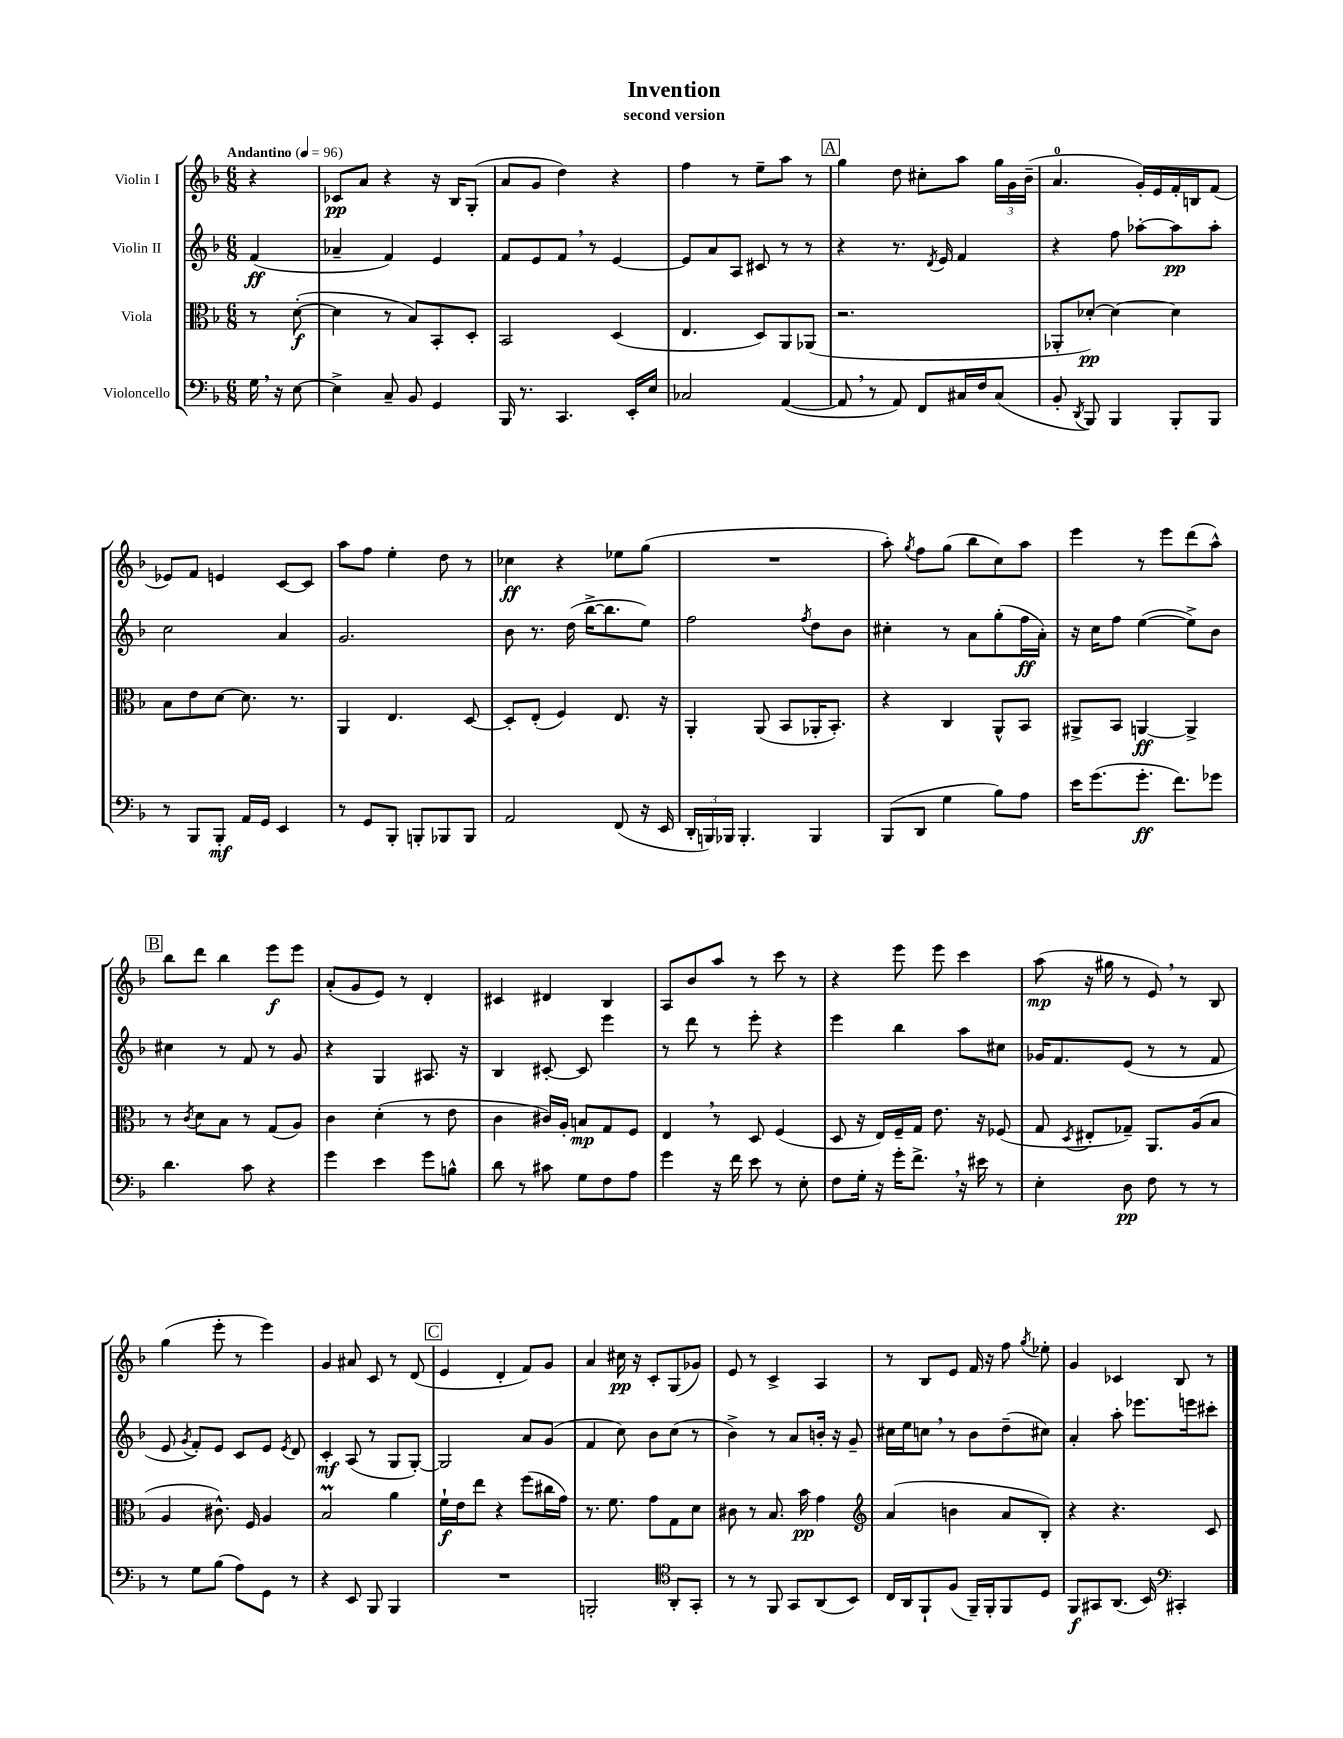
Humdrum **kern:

**kern	**dynam	**kern	**dynam	**kern	**dynam	**kern	**dynam
*part4	*part4	*part3	*part3	*part2	*part2	*part1	*part1
*staff4	*staff4	*staff3	*staff3	*staff2	*staff2	*staff1	*staff1
*I"Violoncello	*	*I"Viola	*	*I"Violin II	*	*I"Violin I	*
*clefF4	*	*clefC3	*	*clefG2	*	*clefG2	*
*k[b-]	*	*k[b-]	*	*k[b-]	*	*k[b-]	*
*M6/8	*	*M6/8	*	*M6/8	*	*M6/8	*
*MM96	*	*MM96	*	*MM96	*	*MM96	*
=	=	=	=	=	=	=	=
!	!	!	!	!	!	!LO:TX:a:B:t=Andantino	!
16G,\	.	8r	.	(4f/	ff	4r	.
16r	.	.	.	.	.	.	.
[8E\	.	([8d'\	f	.	.	.	.
=1	=1	=1	=1	=1	=1	=1	=1
4E^\]	.	4d\]	.	4a-X~/	.	8c-X/L	pp
.	.	.	.	.	.	8a/J	.
8C~/	.	8r	.	4f/)	.	4r	.
8BB-/	.	8B-/L)	.	.	.	.	.
4GG/	.	8BB-'/	.	4e/	.	16r	.
.	.	.	.	.	.	16B-/KL	.
.	.	8D'/J	.	.	.	(8G'/J	.
=2	=2	=2	=2	=2	=2	=2	=2
16BBB-/	.	2BB-/	.	8f/L	.	8a/L	.
8.r	.	.	.	.	.	.	.
.	.	.	.	8e/	.	8g/J	.
4.CC/	.	.	.	8f,/J	.	4dd\)	.
.	.	.	.	8r	.	.	.
.	.	(4D/	.	[4e/	.	4r	.
16EE'/LL	.	.	.	.	.	.	.
16E/JJ	.	.	.	.	.	.	.
=3	=3	=3	=3	=3	=3	=3	=3
2C-X/	.	4.E/	.	8e/L]	.	4ff\	.
.	.	.	.	8a/	.	.	.
.	.	.	.	8A/J	.	8r	.
.	.	8D/L)	.	8c#X/	.	8ee~\L	.
([4AA/	.	8AA/	.	8r	.	8aa\J	.
.	.	(8AA-X/J	.	8r	.	8r	.
!!LO:REH:place=s1:t=A
=4	=4	=4	=4	=4	=4	=4	=4
8AA,/]	.	2.r	.	4r	.	4gg\	.
8r	.	.	.	.	.	.	.
8AA/)	.	.	.	8.r	.	8dd\	.
8FF/L	.	.	.	.	.	8cc#X'\L	.
.	.	.	.	8qd/	.	.	.
.	.	.	.	16e/	.	.	.
16C#X/L	.	.	.	4f/	.	8aa\J	.
16F/J	.	.	.	.	.	.	.
(8C#/J	.	.	.	.	.	24gg\LL	.
.	.	.	.	.	.	24g\	.
.	.	.	.	.	.	(24b-~\JJ	.
=5	=5	=5	=5	=5	=5	=5	=5
8BB-'/	.	8AA-X'/L	.	4r	.	4.a/	.
8qDD/	.	.	.	.	.	.	.
8BBB-/)	.	[8d-X'/J)	pp	.	.	.	.
4BBB-/	.	4d-\_	.	8ff\	.	.	.
.	.	.	.	[8aa-X'\L	.	16g'/LL)	.
.	.	.	.	.	.	16e/	.
8BBB-'/L	.	4d-\]	.	8aa-\]	pp	16f'/	.
.	.	.	.	.	.	16Bn/J	.
8BBB-/J	.	.	.	8aa-'\J	.	(8f/J	.
!!LO:LB:g=z
=6	=6	=6	=6	=6	=6	=6	=6
8r	.	8B-\L	.	2cc\	.	8e-X/L)	.
8BBB-/L	.	8e\	.	.	.	8f/J	.
8BBB-'/J	mf	[8d\J	.	.	.	4en/	.
16AA/LL	.	8.d\]	.	.	.	.	.
16GG/JJ	.	.	.	.	.	.	.
4EE/	.	.	.	4a/	.	[8c/L	.
.	.	8.r	.	.	.	.	.
.	.	.	.	.	.	8c/J]	.
=7	=7	=7	=7	=7	=7	=7	=7
8r	.	4AA/	.	2.g/	.	8aa\L	.
8GG/L	.	.	.	.	.	8ff\J	.
8BBB-'/J	.	4.E/	.	.	.	4ee'\	.
8BBBn'/L	.	.	.	.	.	.	.
8BBB-X/	.	.	.	.	.	8dd\	.
8BBB-/J	.	[8D/	.	.	.	8r	.
=8	=8	=8	=8	=8	=8	=8	=8
2AA/	.	8D'/L]	.	8b-\	.	4cc-X\	ff
.	.	(8E'/J	.	8.r	.	.	.
.	.	4F/)	.	.	.	4r	.
.	.	.	.	(16dd\	.	.	.
.	.	.	.	[16bb-^\KL	.	.	.
.	.	.	.	8.bb-\]	.	.	.
(8FF/	.	8.E/	.	.	.	8ee-X\L	.
16r	.	.	.	8ee\J)	.	(8gg\J	.
16EE/	.	16r	.	.	.	.	.
=9	=9	=9	=9	=9	=9	=9	=9
24DD'/LL	.	4AA'/	.	2ff\	.	2.r	.
24BBBn/)	.	.	.	.	.	.	.
24BBB-X/JJ	.	.	.	.	.	.	.
4.BBB-'/	.	.	.	.	.	.	.
.	.	(8AA/	.	.	.	.	.
.	.	8BB-/L	.	.	.	.	.
.	.	.	.	8qff/	.	.	.
4BBB-/	.	16AA-X'/K	.	8dd\L	.	.	.
.	.	8.BB-'/J)	.	.	.	.	.
.	.	.	.	8b-\J	.	.	.
=10	=10	=10	=10	=10	=10	=10	=10
(8BBB-/L	.	4r	.	4cc#X'\	.	8aa'\)	.
.	.	.	.	.	.	8qgg/	.
8DD/J	.	.	.	.	.	8ff\L	.
4G\	.	4C/	.	8r	.	(8gg\J	.
.	.	.	.	8a\L	.	8bb-\L	.
8B-\L)	.	8AA^^/L	.	(8gg'\	.	8cc\)	.
8A\J	.	8BB-/J	.	16ff\L	ff	8aa\J	.
.	.	.	.	16a'\JJ)	.	.	.
=11	=11	=11	=11	=11	=11	=11	=11
16e\KL	.	8AA#X^/L	.	16r	.	4eee\	.
(8.g\	.	.	.	16cc\KL	.	.	.
.	.	8BB-/J	.	8ff\J	.	.	.
8.g'\J	ff	[4AAn/	ff	([4ee\	.	8r	.
.	.	.	.	.	.	8eee\L	.
8.f\L)	.	.	.	.	.	.	.
.	.	4AA^/]	.	8ee^\L])	.	(8ddd\	.
8g-X\J	.	.	.	8b-\J	.	8aa^^\J)	.
!!LO:LB:g=z
!!LO:REH:place=s1:t=B
=12	=12	=12	=12	=12	=12	=12	=12
4.d\	.	8r	.	4cc#X\	.	8bb-\L	.
.	.	8qc/	.	.	.	.	.
.	.	8d\L	.	.	.	8ddd\J	.
.	.	8B-\J	.	8r	.	4bb-\	.
8c\	.	8r	.	8f/	.	.	.
4r	.	(8G/L	.	8r	.	8eee\L	f
.	.	8A/J)	.	8g/	.	8eee\J	.
=13	=13	=13	=13	=13	=13	=13	=13
4g\	.	4c\	.	4r	.	(8a'/L	.
.	.	.	.	.	.	8g/	.
4e\	.	(4d'\	.	4G/	.	8e/J)	.
.	.	.	.	.	.	8r	.
8g\L	.	8r	.	8.A#X/	.	4d'/	.
8Bn^^\J	.	8e\	.	.	.	.	.
.	.	.	.	16r	.	.	.
=14	=14	=14	=14	=14	=14	=14	=14
8d\	.	4c\	.	4B-/	.	4c#X/	.
8r	.	.	.	.	.	.	.
8c#X\	.	16c#X/LL)	.	[8c#X'/	.	4d#X/	.
.	.	16A'/JJ	.	.	.	.	.
8G\L	.	8Bn/L	mp	8c#/]	.	.	.
8F\	.	8G/	.	4eee\	.	4B-/	.
8A\J	.	8F/J	.	.	.	.	.
=15	=15	=15	=15	=15	=15	=15	=15
4g\	.	4E,/	.	8r	.	8A/L	.
.	.	.	.	8ddd\	.	8b-/	.
16r	.	8r	.	8r	.	8aa/J	.
16f\	.	.	.	.	.	.	.
8e\	.	8D/	.	8eee'\	.	8r	.
8r	.	(4F/	.	4r	.	8ccc\	.
8E'\	.	.	.	.	.	8r	.
=16	=16	=16	=16	=16	=16	=16	=16
8F\L	.	8D/	.	4eee\	.	4r	.
16G'\Jk	.	16r	.	.	.	.	.
16r	.	16E/LL)	.	.	.	.	.
16g'\KL	.	16F~/	.	4bb-\	.	8eee\	.
8.f^,\J	.	16G/JJ	.	.	.	.	.
.	.	8.e\	.	.	.	8eee\	.
16r	.	.	.	8aa\L	.	4ccc\	.
16e#X\	.	16r	.	.	.	.	.
8r	.	(8F-X/	.	8cc#X\J	.	.	.
=17	=17	=17	=17	=17	=17	=17	=17
4E'\	.	8G/	.	16g-X/KL	.	(8aa\	mp
.	.	.	.	8.f/	.	.	.
.	.	8qD/	.	.	.	.	.
.	.	8E#X'/L	.	.	.	16r	.
.	.	.	.	.	.	16gg#X\	.
8D\	pp	8G-X~/J)	.	(8e/J	.	8r	.
8F\	.	8.AA/L	.	8r	.	8e,/)	.
8r	.	.	.	8r	.	8r	.
.	.	(16A/k	.	.	.	.	.
8r	.	8B-/J	.	8f/	.	8B-/	.
!!LO:LB:g=z
=18	=18	=18	=18	=18	=18	=18	=18
8r	.	4A/	.	8e/	.	(4gg\	.
.	.	.	.	8qg/	.	.	.
8G\L	.	.	.	8f'/L)	.	.	.
(8B-\J	.	8.c#X^^\)	.	8e/J	.	8eee'\	.
8A\L)	.	.	.	8c/L	.	8r	.
.	.	16F/	.	.	.	.	.
8GG\J	.	4A/	.	8e/J	.	4eee\)	.
.	.	.	.	8qe/	.	.	.
8r	.	.	.	8d/	.	.	.
=19	=19	=19	=19	=19	=19	=19	=19
4r	.	2B-M/	.	4c'/	mf	4g/	.
8EE/	.	.	.	(8A/	.	8a#X/	.
8BBB-/	.	.	.	8r	.	8c/	.
4BBB-/	.	4a\	.	8G/L	.	8r	.
.	.	.	.	[8G'/J)	.	(8d/	.
!!LO:REH:place=s1:t=C
=20	=20	=20	=20	=20	=20	=20	=20
2.r	.	16f`\LL	f	2G/]	.	4e/	.
.	.	16e\J	.	.	.	.	.
.	.	8ee\J	.	.	.	.	.
.	.	4r	.	.	.	4d'/	.
.	.	(8ff\L	.	8a/L	.	8f/L)	.
.	.	16cc#X\L	.	(8g/J	.	8g/J	.
.	.	16g\JJ)	.	.	.	.	.
=21	=21	=21	=21	=21	=21	=21	=21
2BBBn'/	.	8.r	.	4f/	.	4a/	.
.	.	8.f\	.	.	.	.	.
.	.	.	.	8cc\)	.	16cc#X\	pp
.	.	.	.	.	.	16r	.
.	.	8g\L	.	8b-\L	.	8c'/L	.
*clefC4	*	*	*	*	*	*	*
8AA'/L	.	8G\	.	(8cc\J	.	(8G/	.
8GG'/J	.	8d\J	.	8r	.	8g-X/J)	.
=22	=22	=22	=22	=22	=22	=22	=22
8r	.	8c#X\	.	4b-^\)	.	8e/	.
8r	.	8r	.	.	.	8r	.
8FF/	.	8.B-/	.	8r	.	4c^/	.
8GG/L	.	.	.	8a/L	.	.	.
.	.	16b-\	pp	.	.	.	.
(8AA/	.	4g\	.	16bn'/Jk	.	4A/	.
.	.	.	.	16r	.	.	.
8BB-/J)	.	.	.	8g~/	.	.	.
=23	=23	=23	=23	=23	=23	=23	=23
*	*	*clefG2	*	*	*	*	*
16C/LL	.	(4a/	.	16cc#X\LL	.	8r	.
16AA/J	.	.	.	16ee\J	.	.	.
8FF`/	.	.	.	8ccn,\J	.	8B-/L	.
(8F/J	.	4bn\	.	8r	.	8e/J	.
16FF~/LL)	.	.	.	8b-\L	.	16f/	.
16FF'/J	.	.	.	.	.	16r	.
8FF/	.	8a/L	.	(8dd~\	.	8ff\	.
.	.	.	.	.	.	8qgg/	.
8D/J	.	8B-'/J)	.	8cc#X\J)	.	8ee-X'\	.
=24	=24	=24	=24	=24	=24	=24	=24
8FF/L	f	4r	.	4a'/	.	4g/	.
8GG#X/	.	.	.	.	.	.	.
(8.AA/J	.	4.r	.	8aa'\	.	4c-X/	.
.	.	.	.	8.eee-X\L	.	.	.
16BB-/)	.	.	.	.	.	.	.
*clefF4	*	*	*	*	*	*	*
4CC#X'/	.	.	.	.	.	8B-/	.
.	.	.	.	16eeen\k	.	.	.
.	.	8c/	.	8ccc#X'\J	.	8r	.
==	==	==	==	==	==	==	==
*-	*-	*-	*-	*-	*-	*-	*-
